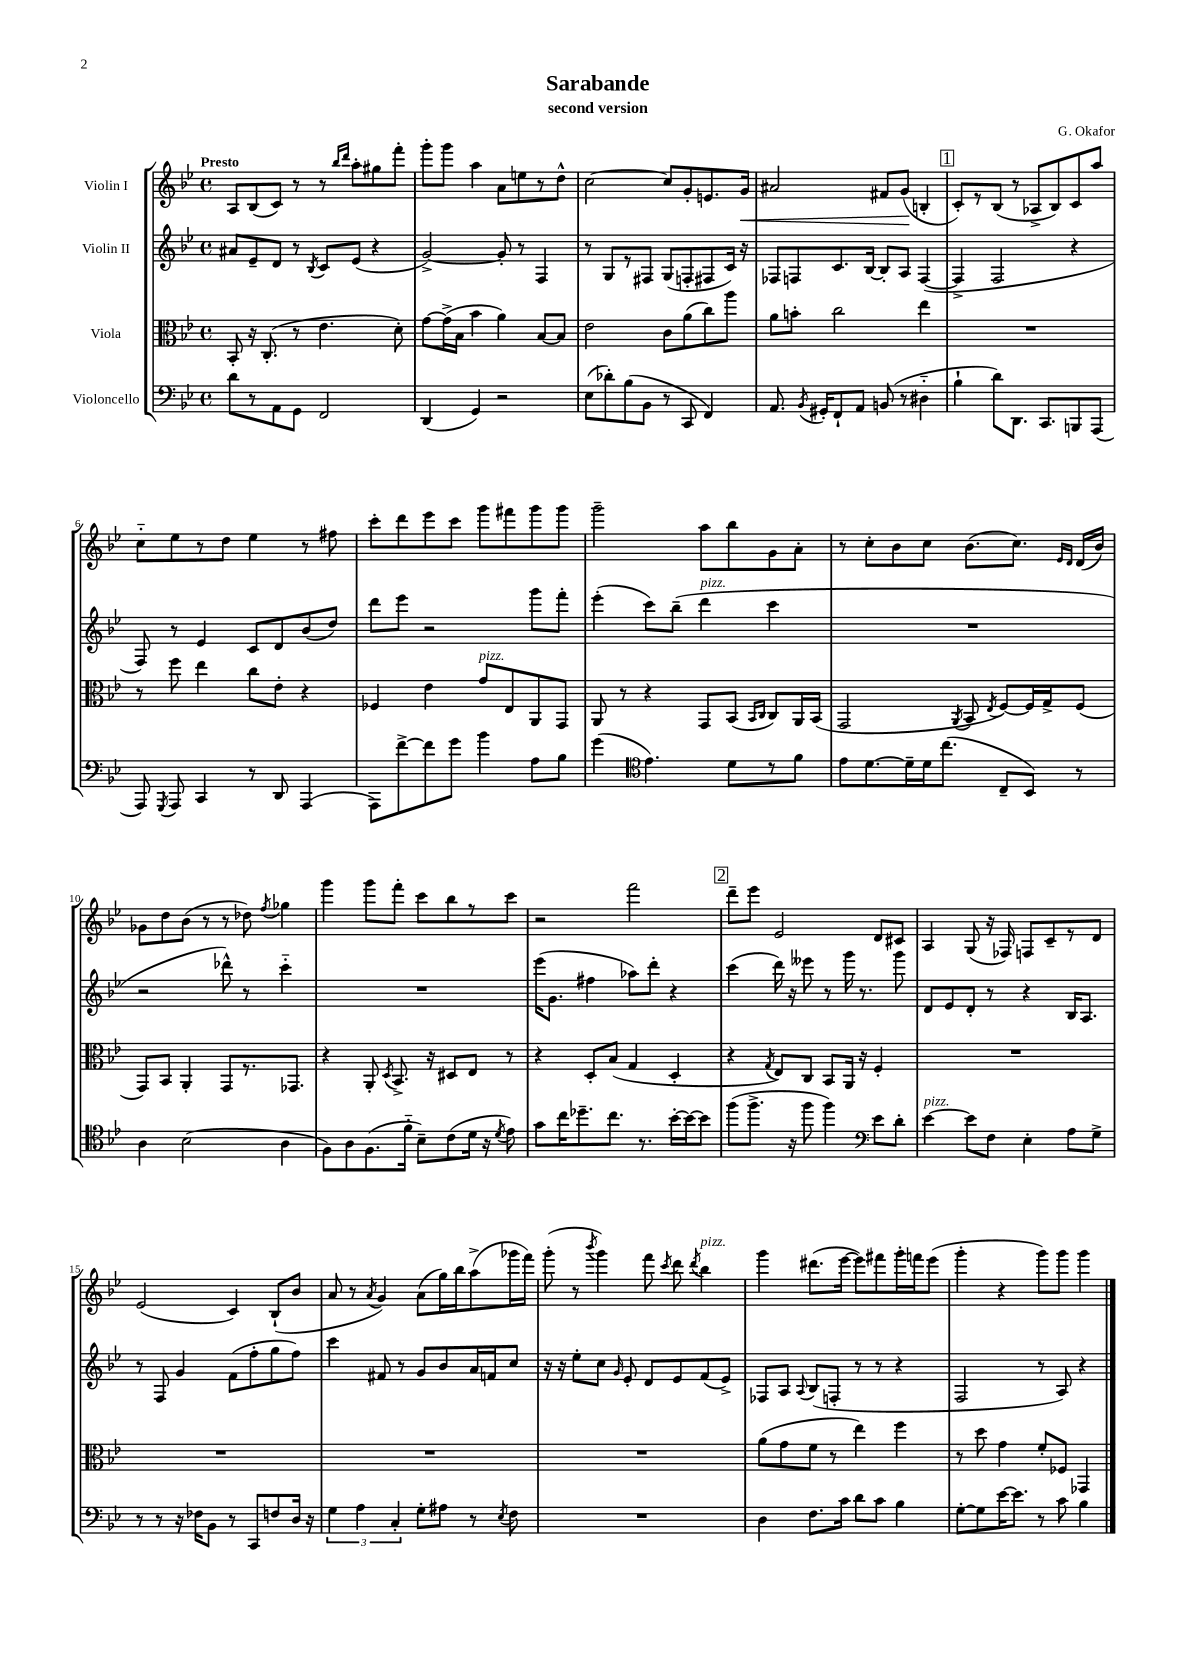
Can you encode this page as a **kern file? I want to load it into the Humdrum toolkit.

**kern	**kern	**kern	**kern
*staff4	*staff3	*staff2	*staff1
*clefF4	*clefC3	*clefG2	*clefG2
*k[b-e-]	*k[b-e-]	*k[b-e-]	*k[b-e-]
*M4/4	*M4/4	*M4/4	*M4/4
*met(c)	*met(c)	*met(c)	*met(c)
8d\L	8BB-'/	8a#/L	8A/L
8r	16r	8e-~/	(8B-/
.	(8.C'/	.	.
8AA\	.	8d/J	8c/J)
8GG\J	8r	8r	8r
.	.	8qB-/	.
2FF/	4.e-\	8c/L	8r
.	.	.	16qqbb-/LL
.	.	.	16qqddd/JJ
.	.	(8e-/J	8aa'\L
.	.	4r	8gg#\
.	8d'\)	.	8fff'\J
=	=	=	=
(4DD/	[8g\L	[2g^/)	8ggg'\L
.	(16g^\]L	.	8ggg\J
.	16B-\JJ	.	.
4GG/)	4b-\	.	4aa\
2r	4a\)	8g'/]	8a\L
.	.	8r	8ee\
.	[8B-/L	4F/	8r
.	8B-/]J	.	8dd^^\J
=	=	=	=
(8E-\L	2e-\	8r	[2cc\
8d-'\)	.	8G/L	.
(8B-\	.	8r	.
8BB-\J	.	8F#/J	.
8r	8c\L	(8G/L	8cc/]L
8CC/	(8a\	8F'/	8g'/
4FF/)	8cc\)	8F#/	8.e/
.	8aa\J	16c/Jk)	.
.	.	16r	16g/Jk
=	=	=	=
8.AA/	8a\L	8F-/L	2a#/
.	8b'\J	8F/	.
8qBB-/	.	.	.
16GG#'/LK	.	.	.
8FF`/	2cc\	8.c/	.
8AA/J	.	.	.
.	.	[16B-/Jk	.
(8BB/	.	8B-'/]L	8f#/L
8r	.	8A/J	(8g/J
4D#'~\	4ee-\	([4F/	4B'/
=	=	=	=
4B-`\	1r	4F^/]	8c'/L)
.	.	.	8r
8d\L)	.	2F/	(8B-/J
8.DD\J	.	.	8r
.	.	.	8A-^/L
8.CC/L	.	.	.
.	.	.	8B-/)
8BBB/	.	4r	8c/
(8AAA/J	.	.	8aa/J
=	=	=	=
8AAA/)	8r	8F/)	8cc'~\L
8qGGG/	.	.	.
8AAA/	8ff\	8r	8ee-\
4CC/	4ee-\	4e-/	8r
.	.	.	8dd\J
8r	8cc\L	8c/L	4ee-\
8DD/	8e-'\J	8d/	.
(4AAA/	4r	(8b-/	8r
.	.	8dd/J)	8ff#\
=	=	=	=
8AAA\L)	4F-/	8ddd\L	8ccc'\L
[8f^\	.	8eee-\J	8ddd\
8f\]	4e-\	2r	8eee-\
8g\J	.	.	8ccc\J
4b-\	8g/L	.	8ggg\L
.	8E-/	.	8fff#\
8A\L	8AA/	8ggg\L	8ggg\
8B-\J	8GG/J	8fff'\J	8ggg\J
=	=	=	=
(4g\	8AA/	(4eee-'\	2ggg~\
.	8r	.	.
*clefC4	*	*	*
4.e-\)	4r	8ccc\L)	.
.	.	(8bb-~\J	.
.	8GG/L	4ddd\	8aa\L
8d\L	(8BB-/J	.	8bb-\
.	16qqBB-/LL	.	.
.	16qqC/JJ	.	.
8r	8C/L)	4ccc\	8g\
8f\J	16AA/L	.	8a'\J
.	(16BB-/JJ	.	.
=	=	=	=
8e-\L	2GG/	1r	8r
[8.d\	.	.	8cc'\L
.	.	.	8b-\
16d~\]L	.	.	.
16d\J	.	.	8cc\J
(8.cc\J	.	.	.
.	8qAA/	.	.
.	8BB-/	.	(8.b-\L
.	8qE-/	.	.
8C~/L	[8F/L)	.	.
.	.	.	8.cc\J)
8BB-/J)	16F/]L	.	.
.	16G^/J	.	.
.	.	.	16qqe-/LL
.	.	.	16qqd/JJ
8r	(8F/J	.	(16d/LL
.	.	.	16b-/JJ)
=	=	=	=
4A\	8GG/L)	2r	8g-\L
.	8BB-/J	.	8dd\
(2B-\	4AA'/	.	(8b-\J
.	.	.	8r
.	8GG/L	8ddd-^^\)	8r
.	8.r	8r	8dd-\)
.	.	.	8qff/
4A\	.	4ccc'~\	4gg-\
.	8.GG-/J	.	.
=	=	=	=
8F\L)	4r	1r	4ggg\
8A\	.	.	.
(8.F\	8AA'/	.	8ggg\L
.	8qD/	.	.
.	8.BB-^/	.	8fff'\J
16f'~\Jk	.	.	.
8B-~\L)	.	.	8ccc\L
.	16r	.	.
(8c\	8D#/L	.	8bb-\
16d\Jk	8E-/J	.	8r
16r	.	.	.
8qd/	.	.	.
8e-\)	8r	.	8ccc\J
=	=	=	=
8g\L	4r	(16eee-\LK	2r
.	.	8.g\J	.
16cc\K	.	.	.
8.dd-~\	.	.	.
.	8D'/L	4ff#\	.
8.cc\J	(8B-/J	.	.
.	4G/	8aa-\L)	2fff\
8.r	.	.	.
.	.	8ddd'\J	.
[16b-'\LL	4D'/	4r	.
16b-\_J	.	.	.
8b-\]J	.	.	.
=	=	=	=
(8ff\L	4r	(4ccc\	8ddd~\L
8.ff^\J	.	.	8eee-\J
.	8qG/	.	.
.	8E-/L)	16ddd\)	2e-/
16r	.	16r	.
8ff\	8C/J	8eee--\	.
4ff\)	8BB-/L	8r	.
.	16AA/Jk	16ggg\	.
.	16r	8.r	.
*clefF4	*	*	*
8e-\L	4F'/	.	8d/L
8d'\J	.	8ggg\	8c#/J
=	=	=	=
[4e-\	1r	8d/L	4A/
.	.	8e-/	.
8e-\]L	.	8d'/J	(8G/
8F\J	.	8r	16r
.	.	.	16F-/)
4E-'\	.	4r	8F/L
.	.	.	8c~/
8A\L	.	16B-/LK	8r
.	.	8.A/J	.
8G^\J	.	.	8d/J
=	=	=	=
8r	1r	8r	(2e-/
8r	.	8F/	.
16r	.	4g/	.
16F-\LK	.	.	.
8BB-\J	.	.	.
8r	.	(8f\L	4c/)
8CC/L	.	8ff'\	.
8F/	.	8gg\	(8B-`/L
16D/Jk	.	8ff\J)	8b-/J
16r	.	.	.
=	=	=	=
6G\	1r	4ccc\	8a/
.	.	.	8r
6A\	.	.	.
.	.	.	8qa/
.	.	8f#/	4g/)
6C'/	.	.	.
.	.	8r	.
8G'\L	.	8g/L	(8a\L
8A#\J	.	8b-/	16gg\L)
.	.	.	16bb-\J
8r	.	16a/L	(8aa^\
.	.	16f/J	.
8qE-/	.	.	.
8F\	.	8cc/J	16ggg-\L
.	.	.	16fff\JJ)
=	=	=	=
1r	1r	16r	(8ggg'\
.	.	16r	.
.	.	8ee-'\L	8r
.	.	.	8qbbb-/
.	.	8cc\J	4ggg\)
.	.	16qqg/	.
.	.	8e-'/	.
.	.	8d/L	8fff\
.	.	.	8qccc/
.	.	8e-/	8ddd\
.	.	.	8qddd/
.	.	(8f/	4bb-\
.	.	8e-^/J)	.
=	=	=	=
4D\	(8a\L	8F-/L	4ggg\
.	8g\	8A/J	.
.	.	8qqA/	.
8.F\L	8f\J	(8B-/L	(8.ddd#\L
.	8r	8F'/J	.
16c\Jk	.	.	[16eee-\Jk
8d\L	4ee-\)	8r	8eee-\]L)
8c\J	.	8r	8fff#\
4B-\	4ff\	4r	16ggg'\L
.	.	.	16fff\J
.	.	.	(8eee-\J
=	=	=	=
[8G'\L	8r	2F/	4ggg'\
8G\]	8dd\	.	.
[16e-\K	4g\	.	4r
8.e-\]J	.	.	.
8r	8f'/L	8r	8ggg\L)
8c\	8F-/J	8A/)	8ggg\J
4B-\	4GG-/	4r	4ggg\
==	==	==	==
*-	*-	*-	*-
